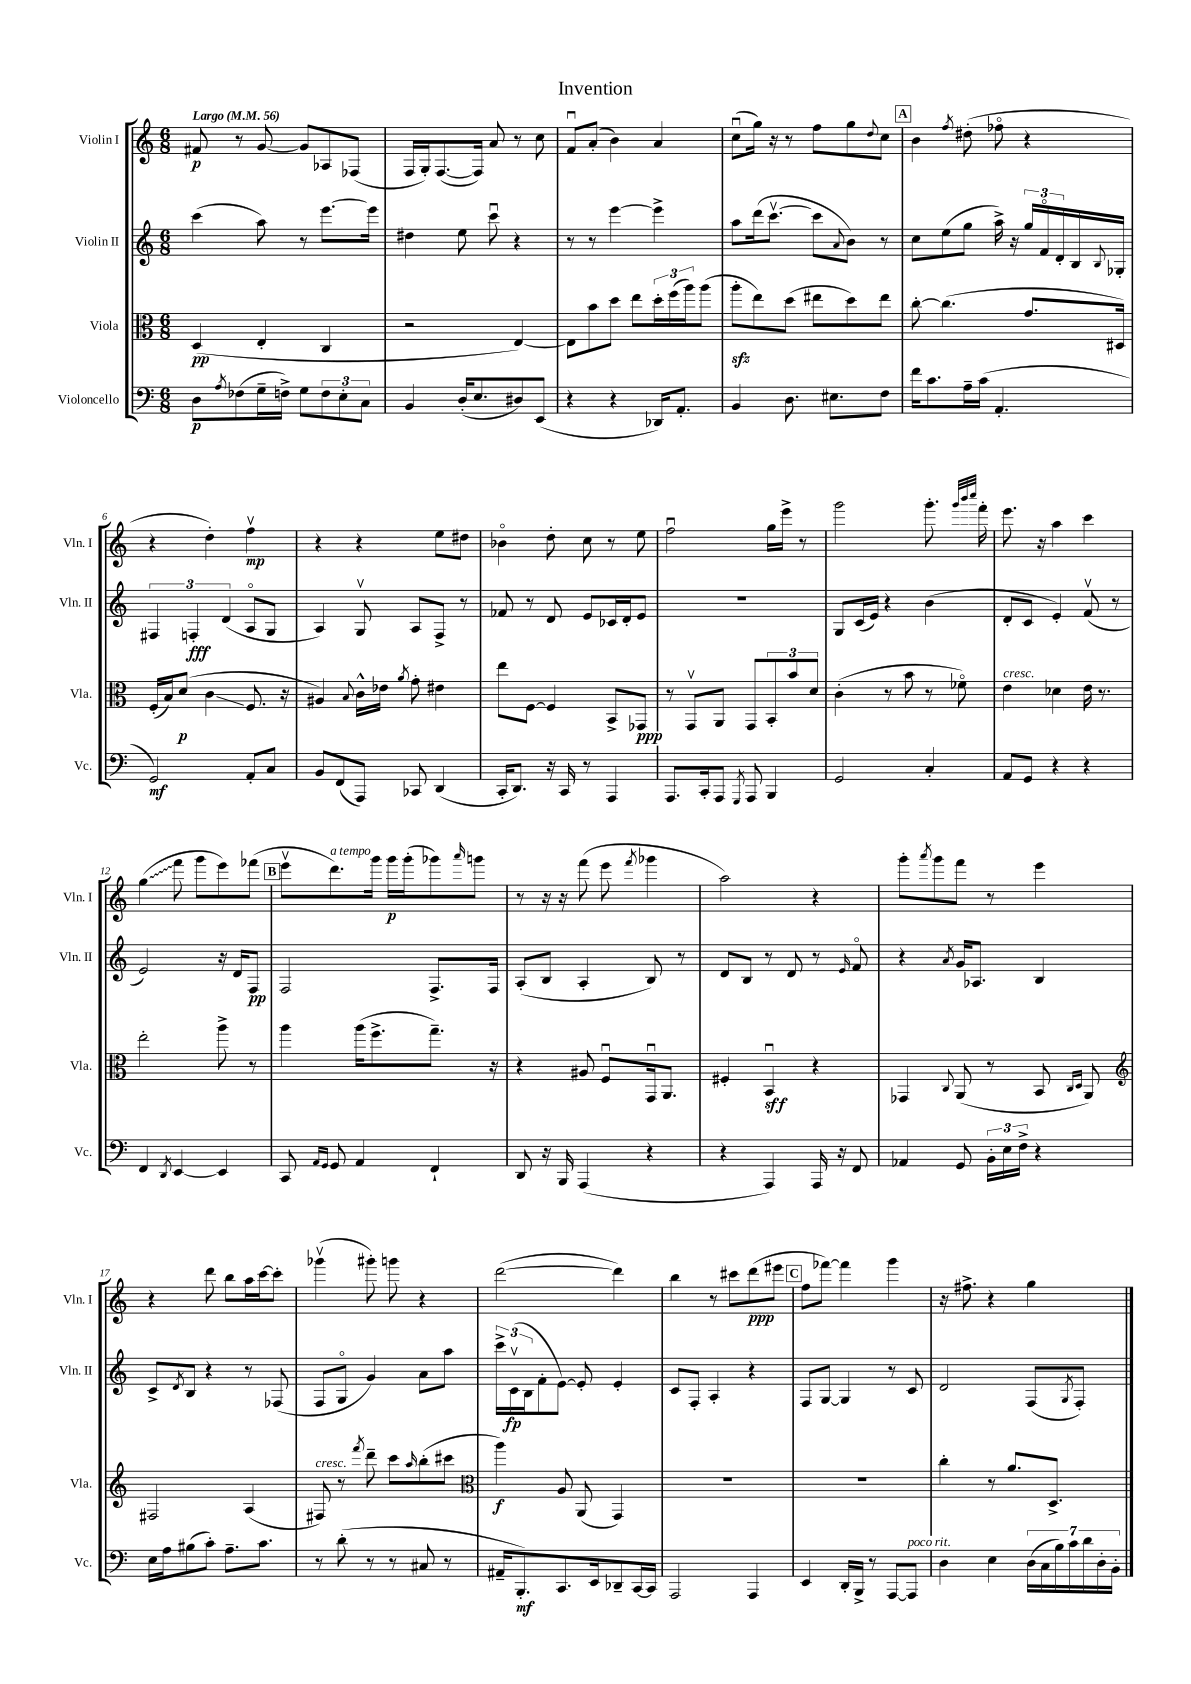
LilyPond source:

\header { title = "Invention" }
<<
\new StaffGroup <<
\new Staff = "s0" \with { instrumentName = "Violin I" shortInstrumentName = "Vln. I" } {
    \clef treble \key c \major \numericTimeSignature \time 6/8 \tempo "Largo" 4 = 56
    fis'8\p r8 g'8~ g'8 aes8 fes8( |
    f16 g16-.) f8.~( f16) a'8 r8 c''8 |
    f'8\downbow a'8-.( b'4) a'4 |
    c''8\downbow( g''16) r16 r8 f''8 g''8 \appoggiatura { d''8 } c''8 |
    \mark \markup { \box "A" } b'4 \acciaccatura { f''8 } dis''8-.( fes''8\flageolet r4 |
    r4 d''4-.) f''4\upbow\mp |
    r4 r4 e''8 dis''8 |
    bes'4\flageolet d''8-. c''8 r8 e''8 |
    f''2\downbow g''16 e'''16-> r8 |
    g'''2 g'''8.-. \grace { g'''32 b'''32 c''''32 } f'''16-. |
    e'''8. r16 a''4 c'''4 |
    \once \override Glissando.style = #'zigzag g''4\glissando( f'''8 g'''8 e'''8) fes'''8( |
    \mark \markup { \box "B" } e'''8\upbow d'''8.^\markup { \italic "a tempo" }) g'''16 g'''16\p g'''16-.( ges'''8) \grace { a'''16 } g'''8 |
    r8 r16 r16 f'''8( e'''8 \acciaccatura { f'''8 } ges'''4 |
    a''2) r4 |
    g'''8-. \acciaccatura { a'''8 } g'''8 f'''8 r8 e'''4 |
    r4 d'''8 b''8 a''16 c'''16~ c'''8-. |
    ges'''4\upbow( gis'''8-.) g'''8 r4 |
    d'''2~( d'''4) |
    b''4 r8 cis'''8 d'''8\ppp( eis'''8 |
    \mark \markup { \box "C" } f''8 fes'''8~) fes'''4 g'''4 |
    r16 fis''8.-> r4 g''4 \bar "|." |
}
\new Staff = "s1" \with { instrumentName = "Violin II" shortInstrumentName = "Vln. II" } {
    \clef treble \key c \major \numericTimeSignature \time 6/8
    c'''4( a''8) r8 e'''8.~ e'''16 |
    dis''4 e''8 c'''8\downbow r4 |
    r8 r8 e'''4~ e'''4-> |
    a''8 d'''16( c'''8.~\upbow c'''8 \appoggiatura { a'8 } b'8) r8 |
    \mark \markup { \box "A" } c''8 e''8( g''8 a''16->) r16 \tuplet 3/2 { g''16 f'16\flageolet d'16-. } b16 \appoggiatura { b8 } ges16-. |
    \tuplet 3/2 { fis4 f4-.\fff d'4( } a8\flageolet g8 |
    a4) g8\upbow a8 f8-> r8 |
    fes'8 r8 d'8 e'8 ces'16 d'16-. e'8 |
    R2. |
    g8 c'16( e'16) r4 b'4( |
    d'8-. c'8 e'4-.) f'8\upbow( r8 |
    e'2) r16 d'16 f8\pp |
    \mark \markup { \box "B" } f2 f8.-> f16 |
    a8-.( b8 a4-. b8) r8 |
    d'8 b8 r8 d'8 r8 \grace { e'16 } f'8\flageolet |
    r4 \acciaccatura { a'8 } g'16 aes8. b4 |
    c'8-> \acciaccatura { d'8 } b8 r4 r8 fes8( |
    f8 g8\flageolet g'4) a'8 a''8 |
    \tuplet 3/2 { c'''16-> c'16\upbow\fp( b16 } f'8-. e'8~) e'8-. e'4-. |
    c'8 f8-. a4-. r4 |
    \mark \markup { \box "C" } f8 g8~ g4 r8 c'8 |
    d'2 f8( \acciaccatura { g8 } f8-.) \bar "|." |
}
\new Staff = "s2" \with { instrumentName = "Viola" shortInstrumentName = "Vla." } {
    \clef alto \key c \major \numericTimeSignature \time 6/8
    d4\pp( e4-. c4 |
    r2 e4~) |
    e8 b'8 d''8 e''8 \tuplet 3/2 { d''16-. f''16( a''16) } a''8( |
    a''8-.\sfz e''8) d''8( eis''8 d''8) eis''8 |
    \mark \markup { \box "A" } c''8~-. c''4.( g'8. dis16) |
    f16-.( b16) d'8\p( c'4\glissando f8. r16 |
    ais4) \appoggiatura { b8 } c'16-^ ees'16 \acciaccatura { a'8 } g'8-. eis'4 |
    e''8 f8~ f4 b,8-> ges,8\ppp |
    r8 g,8\upbow a,8 g,8 \tuplet 3/2 { b,8-. b'8 d'8 } |
    c'4-.( r8 b'8 r8 fes'8\flageolet) |
    e'4^\markup { \italic "cresc." } des'4 e'16 r8. |
    e''2-. a''8-> r8 |
    \mark \markup { \box "B" } a''4 a''16( f''8.-> g''8.--) r16 |
    r4 ais8 f8\downbow g,16\downbow a,8. |
    fis4-. b,4\downbow\sff r4 |
    ges,4 \appoggiatura { c8 } a,8( r8 b,8 \grace { c16 d16 } a,8) |
    \clef treble fis2 a4( |
    fis8^\markup { \italic "cresc." }) r8 \acciaccatura { f'''8 } d'''8-- c'''8 \grace { a''16 } b''8-.( cis'''8 |
    \clef alto a''4\f) a8 a,8( g,4) |
    R2. |
    \mark \markup { \box "C" } R2. |
    c''4-. r8 a'8. d8.-> \bar "|." |
}
\new Staff = "s3" \with { instrumentName = "Violoncello" shortInstrumentName = "Vc." } {
    \clef bass \key c \major \numericTimeSignature \time 6/8
    d8\p \acciaccatura { a8 } fes8( g16-- f16->) g8 \tuplet 3/2 { f8 e8-. c8 } |
    b,4 d16-.( e8. dis8) e,8( |
    r4 r4 des,16) a,8.-. |
    b,4 d8. eis8. f8 |
    \mark \markup { \box "A" } f'16 c'8. a16-- c'16( a,4.-. |
    g,2\mf) a,8-. c8 |
    b,8 f,8( a,,8) ces,8 d,4( |
    c,16-. d,8.) r16 c,16 r8 a,,4 |
    a,,8. c,16-. a,,8 \acciaccatura { g,,8 } a,,8 b,,4 |
    g,2 c4-. |
    a,8 g,8 r4 r4 |
    f,4 \acciaccatura { d,8 } e,4~ e,4 |
    \mark \markup { \box "B" } c,8 \grace { a,16 g,16 } g,8 a,4 f,4-! |
    d,8 r16 b,,16 a,,4( r4 |
    r4 a,,4) a,,16 r16 f,8 |
    aes,4 g,8 \tuplet 3/2 { b,16-. e16 f16-> } r4 |
    e16 a16 bis8( c'8-.) a8.-- c'8. |
    r8 d'8-.( r8 r8 cis8 r8 |
    ais,16-- b,,8.-.\mf) c,8. e,16 des,8-- c,16~ c,16 |
    a,,2 a,,4 |
    \mark \markup { \box "C" } e,4 d,16-. b,,16-> r8 a,,8~ a,,8^\markup { \italic "poco rit." } |
    d4 e4 \tuplet 7/4 { d16( c16 b16) c'16 d'16 d16-. b,16-. } \bar "|." |
}
>>
>>
